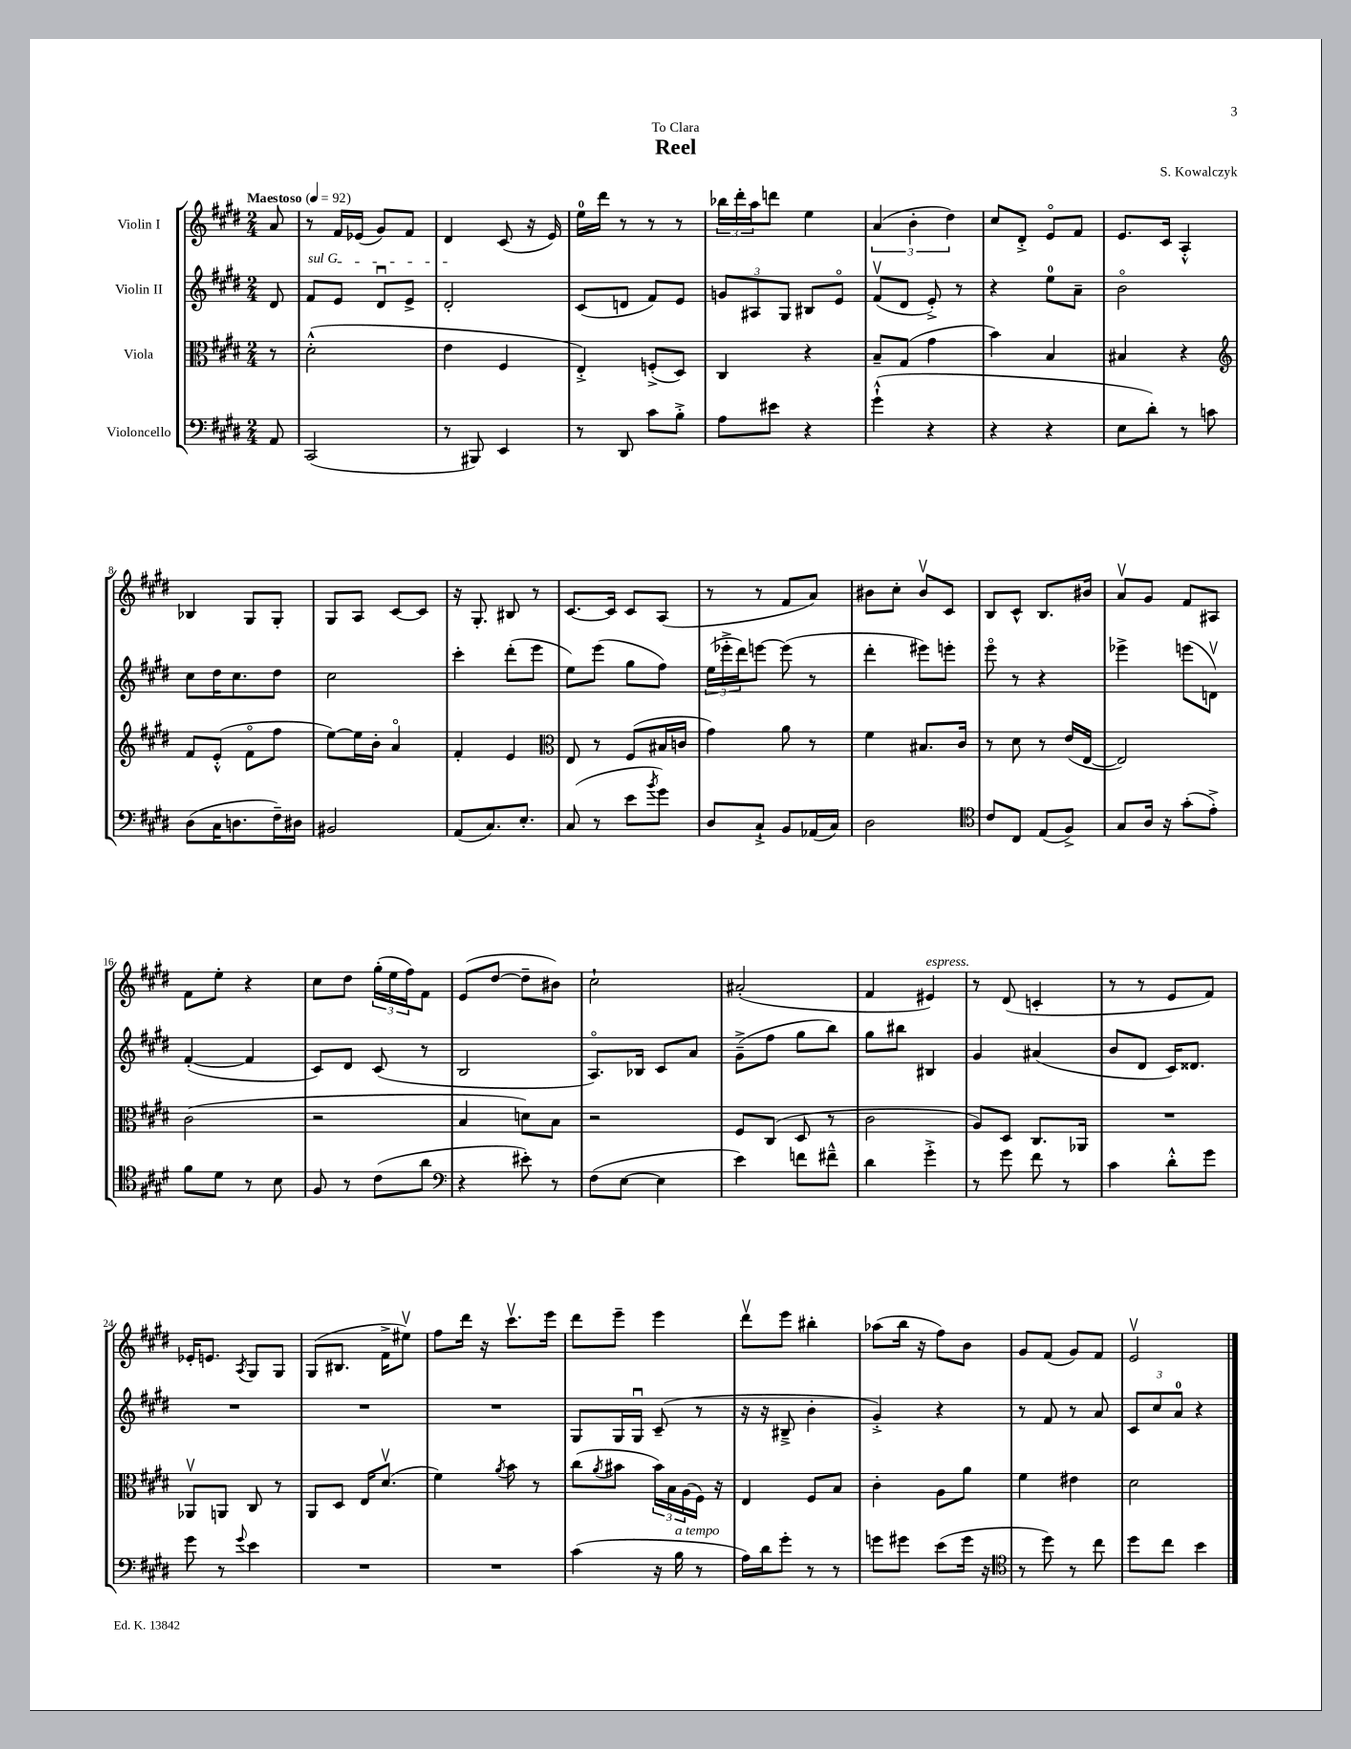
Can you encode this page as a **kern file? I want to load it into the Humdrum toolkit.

**kern	**kern	**kern	**kern
*staff4	*staff3	*staff2	*staff1
*clefF4	*clefC3	*clefG2	*clefG2
*k[f#c#g#d#]	*k[f#c#g#d#]	*k[f#c#g#d#]	*k[f#c#g#d#]
*M2/4	*M2/4	*M2/4	*M2/4
*MM92	*MM92	*MM92	*MM92
8AA	8r	8d#	8a
=	=	=	=
(2CC#	(2d#'^^	8f#	8r
.	.	8e	16f#
.	.	.	(16e-
.	.	8d#u	8g#)
.	.	8e^	8f#
=	=	=	=
8r	4e	2d#'	4d#
8BBB#)	.	.	.
4EE	4F#	.	(8c#
.	.	.	16r
.	.	.	16e)
=	=	=	=
8r	4E'^)	(8c#	16ee
.	.	.	16ddd#
8DD#	.	8d	8r
8c#	(8F'^	8f#)	8r
8B'^	8D#)	8e	8r
=	=	=	=
8A	4C#	12g	24bb-
.	.	.	24ddd#'
.	.	12A#	24aa
8e#	.	.	8ddd
.	.	12G#	.
4r	4r	8B#	4ee
.	.	8eo	.
=	=	=	=
(4g#`^^	8B~	(8f#v	(6a
.	(8G#	8d#	.
.	.	.	6b'
4r	4g#	8e'^)	.
.	.	.	6dd#)
.	.	8r	.
=	=	=	=
4r	4b)	4r	8cc#
.	.	.	8d#'^
4r	4B	8ee	8eo
.	.	8a~	8f#
=	=	=	=
8E	4B#	2bo	8.e
8d#')	.	.	.
.	.	.	16c#
8r	4r	.	4A'^^
8c	.	.	.
=	=	=	=
*	*clefG2	*	*
(8D#	8f#	8cc#	4B-
16C#	(8e'^^	16dd#	.
8.D	.	8.cc#	.
.	8f#o	.	8G#
16F#~)	8ff#	8dd#	8G#'
16D#	.	.	.
=	=	=	=
2BB#	[8ee)	2cc#	8G#
.	16ee]	.	8A
.	16b'	.	.
.	4ao	.	[8c#
.	.	.	8c#]
=	=	=	=
(8AA	4f#'	4ccc#'	16r
.	.	.	8.G#'
8.C#)	.	.	.
.	4e	(8ddd#'	8B#
8.E'	.	.	.
.	.	8eee	8r
=	=	=	=
*	*clefC3	*	*
(8C#	8E	8ee)	[8.c#
8r	8r	(8eee	.
.	.	.	16c#]
8e	(8F#	8gg#	8c#
8qb	.	.	.
8g#)	16B#	8ff#)	(8A
.	16c	.	.
=	=	=	=
8D#	4g#)	(24ee	8r
.	.	24eee-'^	.
.	.	24ddd#)	.
8C#`^	.	[8eee	8r
8BB	8a	(8eee]	8f#
(16AA-	8r	8r	8a)
16C#)	.	.	.
=	=	=	=
2D#	4f#	4ddd#'	8b#
.	.	.	8cc#'
.	8.B#	8eee#)	8b#v
.	.	8eee'	8c#
.	16c#	.	.
=	=	=	=
*clefC4	*	*	*
8c#	8r	8eeeo	8B
8C#	8d#	8r	8c#^^
(8E	8r	4r	8.B
8F#^)	(16e	.	.
.	[16E	.	16b#
=	=	=	=
8G#	2E])	4eee-^	8av
16A	.	.	8g#
16r	.	.	.
(8g#'	.	(8eee	8f#
8e'^)	.	8dv)	8A#
=	=	=	=
8f#	(2c#	([4f#'	8f#
8d#	.	.	8ee'
8r	.	4f#]	4r
8B	.	.	.
=	=	=	=
8F#	2r	8c#)	8cc#
8r	.	8d#	8dd#
(8c#	.	(8c#	(24gg#'
.	.	.	24ee
.	.	.	24ff#)
8a	.	8r	8f#
=	=	=	=
*clefF4	*	*	*
4r	4B	2B	(8e
.	.	.	[8dd#
8e#')	8d)	.	8dd#~]
8r	8B	.	8b#)
=	=	=	=
(8F#	2r	8.Ao)	2cc#`
[8E	.	.	.
.	.	16B-	.
4E]	.	8c#	.
.	.	8a	.
=	=	=	=
4e)	8F#	(8g#~^	(2a#'
.	(8C#	8ff#	.
8f	8D#	8gg#	.
8f#~^^	8r	8bb)	.
=	=	=	=
4d#	2c#	8gg#	4f#
.	.	8bb#	.
4g#'^	.	4B#	4e#)
=	=	=	=
8r	8A)	4g#	8r
8g#	8D#	.	(8d#
8f#	8.C#	(4a#	4c'
8r	.	.	.
.	16AA-	.	.
=	=	=	=
4c#	2r	8b	8r
.	.	8d#	8r
8d#'^^	.	16c#)	8e
.	.	8.d##	.
8g#	.	.	8f#)
=	=	=	=
8g#	8AA-v	2r	16e-'
.	.	.	8.e
8r	8AA	.	.
8qqg#	.	.	8qA
4e	8C#	.	8G#
.	8r	.	8G#
=	=	=	=
2r	8AA	2r	(8G#
.	8D#	.	8.B#
.	16E	.	.
.	(8.d#v	.	16f#^
.	.	.	8ee#v)
=	=	=	=
2r	4f#)	2r	8ff#
.	.	.	16ddd#
.	.	.	16r
.	8qa	.	.
.	8b	.	8.ccc#v
.	8r	.	.
.	.	.	16eee
=	=	=	=
(4c#	(8cc#	8G#	8ddd#
.	8qa	.	.
.	8b#	16G#	8eee~
.	.	16G#u	.
16r	24b#)	(8c#~	4eee
.	24B	.	.
16B	.	.	.
.	(24A	.	.
8r	16F#)	8r	.
.	16r	.	.
=	=	=	=
16A)	4E	16r	8ddd#v
16d#	.	16r	.
8g#'	.	8B#~^	8eee
8r	8F#	4b'	4bb#'
8r	8B	.	.
=	=	=	=
8g	4c#'	4g#'^)	(8aa-
8g#	.	.	16bb
.	.	.	16r
(8e	8A	4r	8ff#)
16g#	8a	.	8b
16r	.	.	.
=	=	=	=
*clefC4	*	*	*
8r	4f#	8r	8g#
8dd#)	.	8f#	(8f#
8r	4e#	8r	8g#)
8cc#	.	8a	8f#
=	=	=	=
8dd#	2d#	12c#	2ev
.	.	12cc#	.
8cc#	.	.	.
.	.	12a	.
4b	.	4r	.
==	==	==	==
*-	*-	*-	*-
